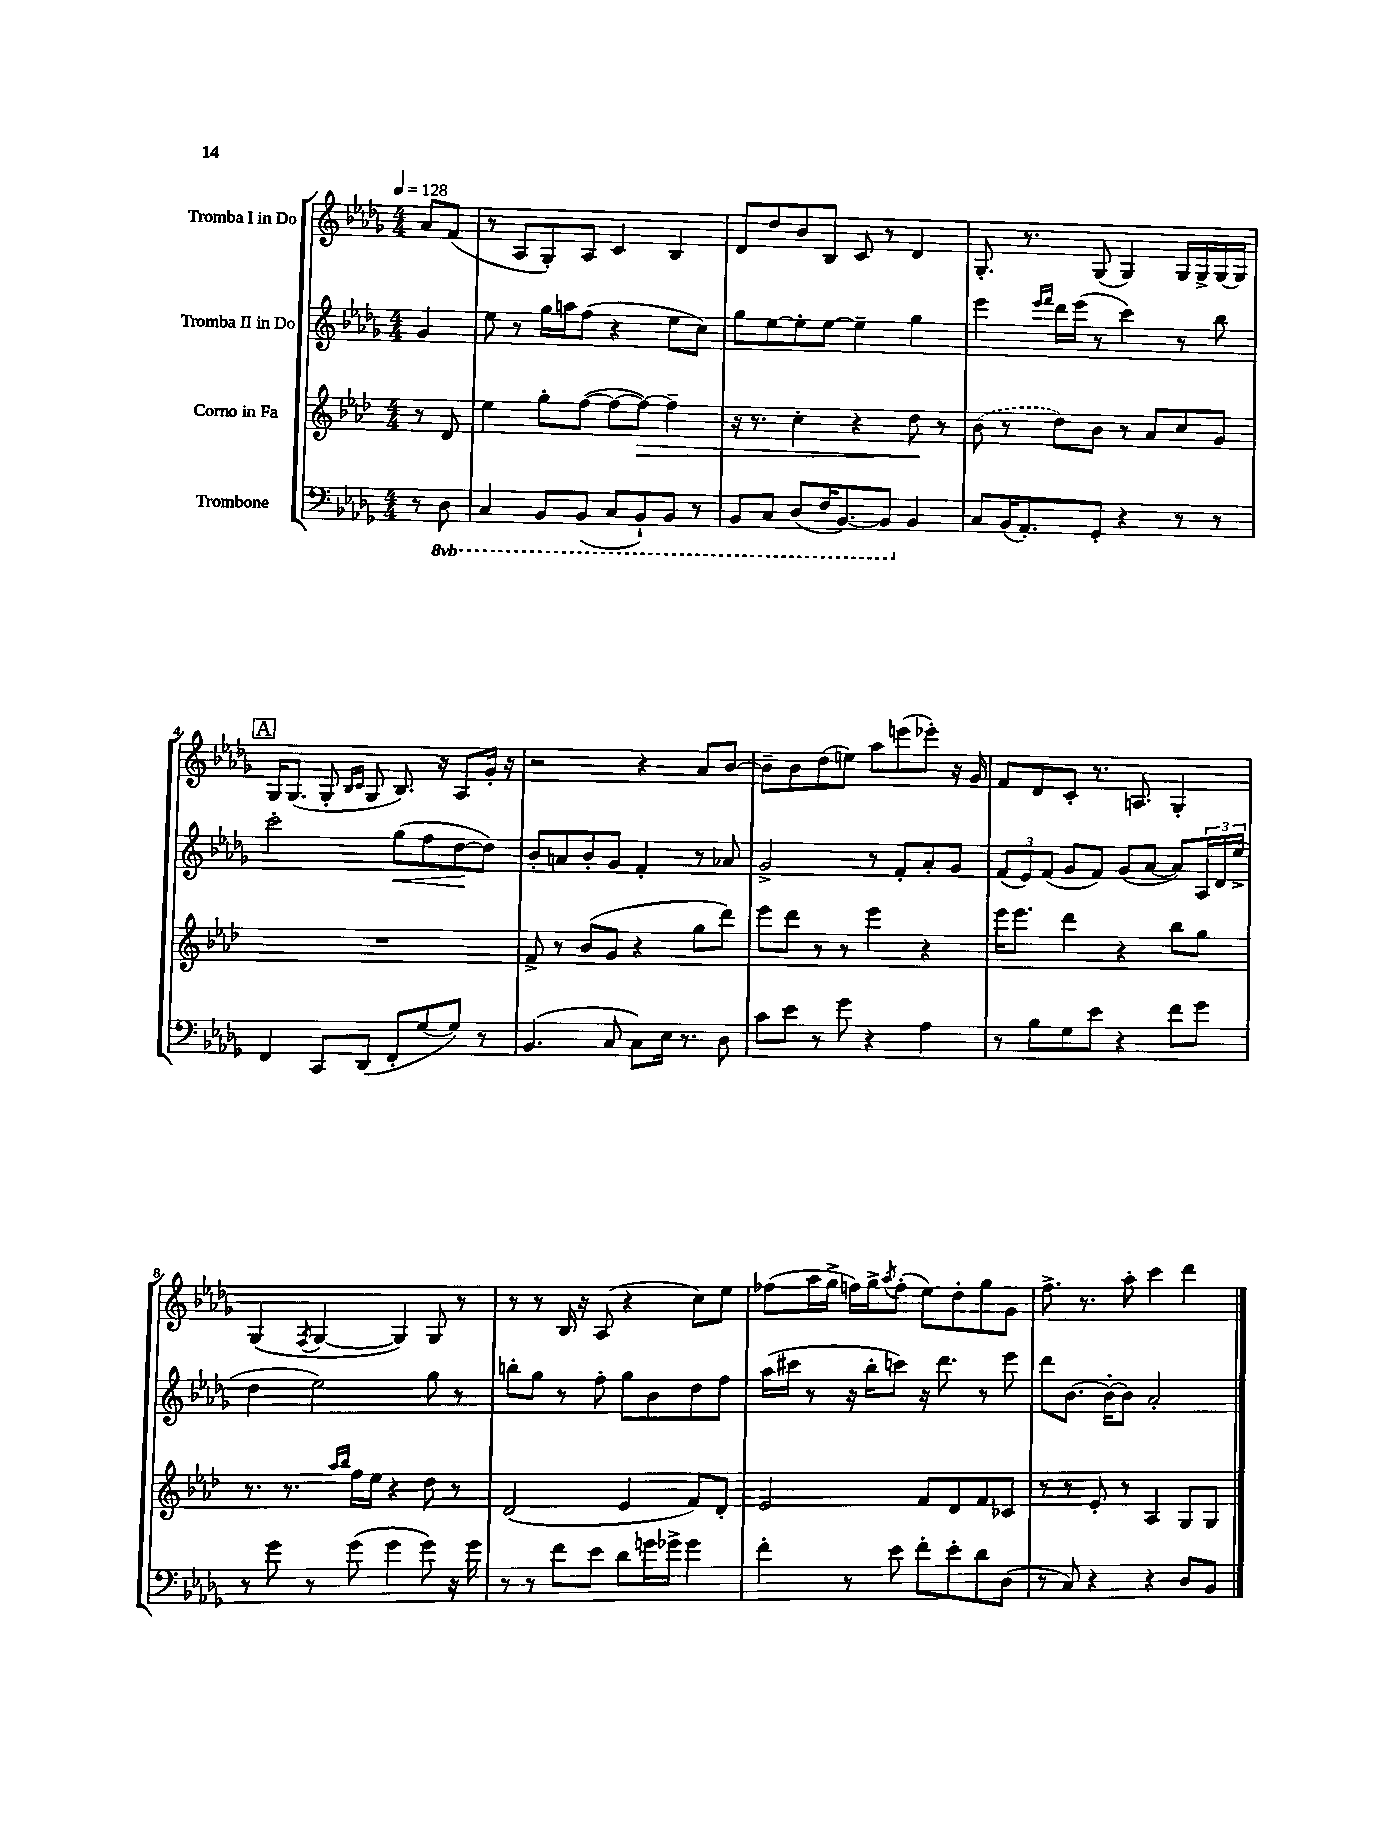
<<
\new StaffGroup <<
\new Staff = "s0" \with { instrumentName = "Tromba I in Do" } {
    \clef treble \key des \major \numericTimeSignature \time 4/4 \partial 4 \tempo 4 = 128
    aes'8 f'8( |
    r8 aes8 ges8-.) aes8 c'4 bes4 |
    des'8 des''8 bes'8 bes8 c'8 r8 des'4 |
    ges8.-. r8. ges8( ges4) ges16 ges16-> ges16~ ges16 |
    \mark \markup { \box "A" } ges16 ges8.( ges8-. \grace { bes16 c'16 } ges8 bes8.) r16 aes8 ges'16-. r16 |
    r2 r4 aes'8 bes'8~ |
    bes'8-- bes'8 des''8( e''8) aes''8 e'''8( ees'''8-.) r16 ges'16 |
    f'8 des'8 c'8-. r8. a8. ges4-. |
    ges4( \acciaccatura { f8 } ges4~ ges4) ges8 r8 |
    r8 r8 bes16 r16 aes8( r4 c''8) ees''8 |
    fes''8( aes''16 ges''16-> f''16) ges''16-> \acciaccatura { aes''8 } f''8-.( ees''8) des''8-. ges''8 ges'8 |
    f''8.-> r8. aes''8-. c'''4 des'''4 \bar "|." |
}
\new Staff = "s1" \with { instrumentName = "Tromba II in Do" } {
    \clef treble \key des \major \numericTimeSignature \time 4/4 \partial 4
    ges'4 |
    ees''8 r8 ges''16 a''16 f''8( r4 ees''8 c''8) |
    ges''8 ees''8~ ees''8-. ees''8~ ees''4-- ges''4 |
    ees'''4 \grace { ees'''16 f'''16 } des'''16 ees'''16( r8 c'''4) r8 bes''8 |
    \mark \markup { \box "A" } c'''2-. ges''8\<( f''8 des''8~\! des''8) |
    bes'8-. a'8 bes'8-. ges'8 f'4-. r8 aes'8 |
    ges'2-> r8 f'8-. aes'8-. ges'8 |
    \tuplet 3/2 { f'8( ees'8) f'8( } ges'8 f'8) ges'8( aes'8~ aes'8) \tuplet 3/2 { aes16 des'16 ees''16->( } |
    des''4 ees''2) ges''8 r8 |
    b''8-. ges''8 r8 f''8-. ges''8 bes'8 des''8 f''8 |
    aes''16( cis'''16 r8 r16 bes''16-. c'''8) r16 des'''8. r8 ees'''8 |
    des'''8 bes'8.~ bes'16~-. bes'8 aes'2-. \bar "|." |
}
\new Staff = "s2" \with { instrumentName = "Corno in Fa" } {
    \clef treble \key aes \major \numericTimeSignature \time 4/4 \partial 4
    r8 des'8 |
    ees''4 g''8-. f''8~( f''8~ f''8~\>) f''4-- |
    r16 r8. c''4-. r4 des''8\! r8 |
    \once \slurDashed bes'8( r8 des''8) bes'8 r8 aes'8 c''8 g'8 |
    \mark \markup { \box "A" } R1 |
    f'8-> r8 bes'8( g'8 r4 g''8 des'''8) |
    ees'''8 des'''8 r8 r8 ees'''4 r4 |
    ees'''16 ees'''8. des'''4 r4 bes''8 g''8 |
    r8. r8. \grace { aes''16 bes''16 } f''16 ees''16 r4 des''8 r8 |
    des'2( ees'4 f'8) des'8-. |
    ees'2 f'8 des'8 f'8 ces'8 |
    r8 r8 ees'8-. r8 aes4 g8 g8 \bar "|." |
}
\new Staff = "s3" \with { instrumentName = "Trombone" } {
    \clef bass \key des \major \numericTimeSignature \time 4/4 \set Staff.ottavationMarkups = #ottavation-simple-ordinals \partial 4
    r8 \ottava #-1 des,8 |
    c,4 bes,,8 bes,,8( c,8 bes,,8-!) bes,,8 r8 |
    bes,,8 c,8 des,8( f,16 bes,,8.~) bes,,8 \ottava #0 bes,4 |
    c8 bes,16( aes,8.-.) ges,8-. r4 r8 r8 |
    \mark \markup { \box "A" } f,4 c,8 des,8( f,8-. ges8~ ges8) r8 |
    bes,4.( c8 c8) ees16 r8. des8 |
    c'8 ees'8 r8 ges'8 r4 aes4 |
    r8 bes8 ges8 ees'8 r4 f'8 ges'8 |
    r8 ges'8 r8 ges'8( ges'4 ges'8) r16 ges'16 |
    r8 r8 f'8 ees'8 des'8 g'16 ges'16-> ges'4 |
    f'4-. r8 ees'8 f'8-. ees'8-. des'8 des8( |
    r8 c8) r4 r4 des8 bes,8 \bar "|." |
}
>>
>>
